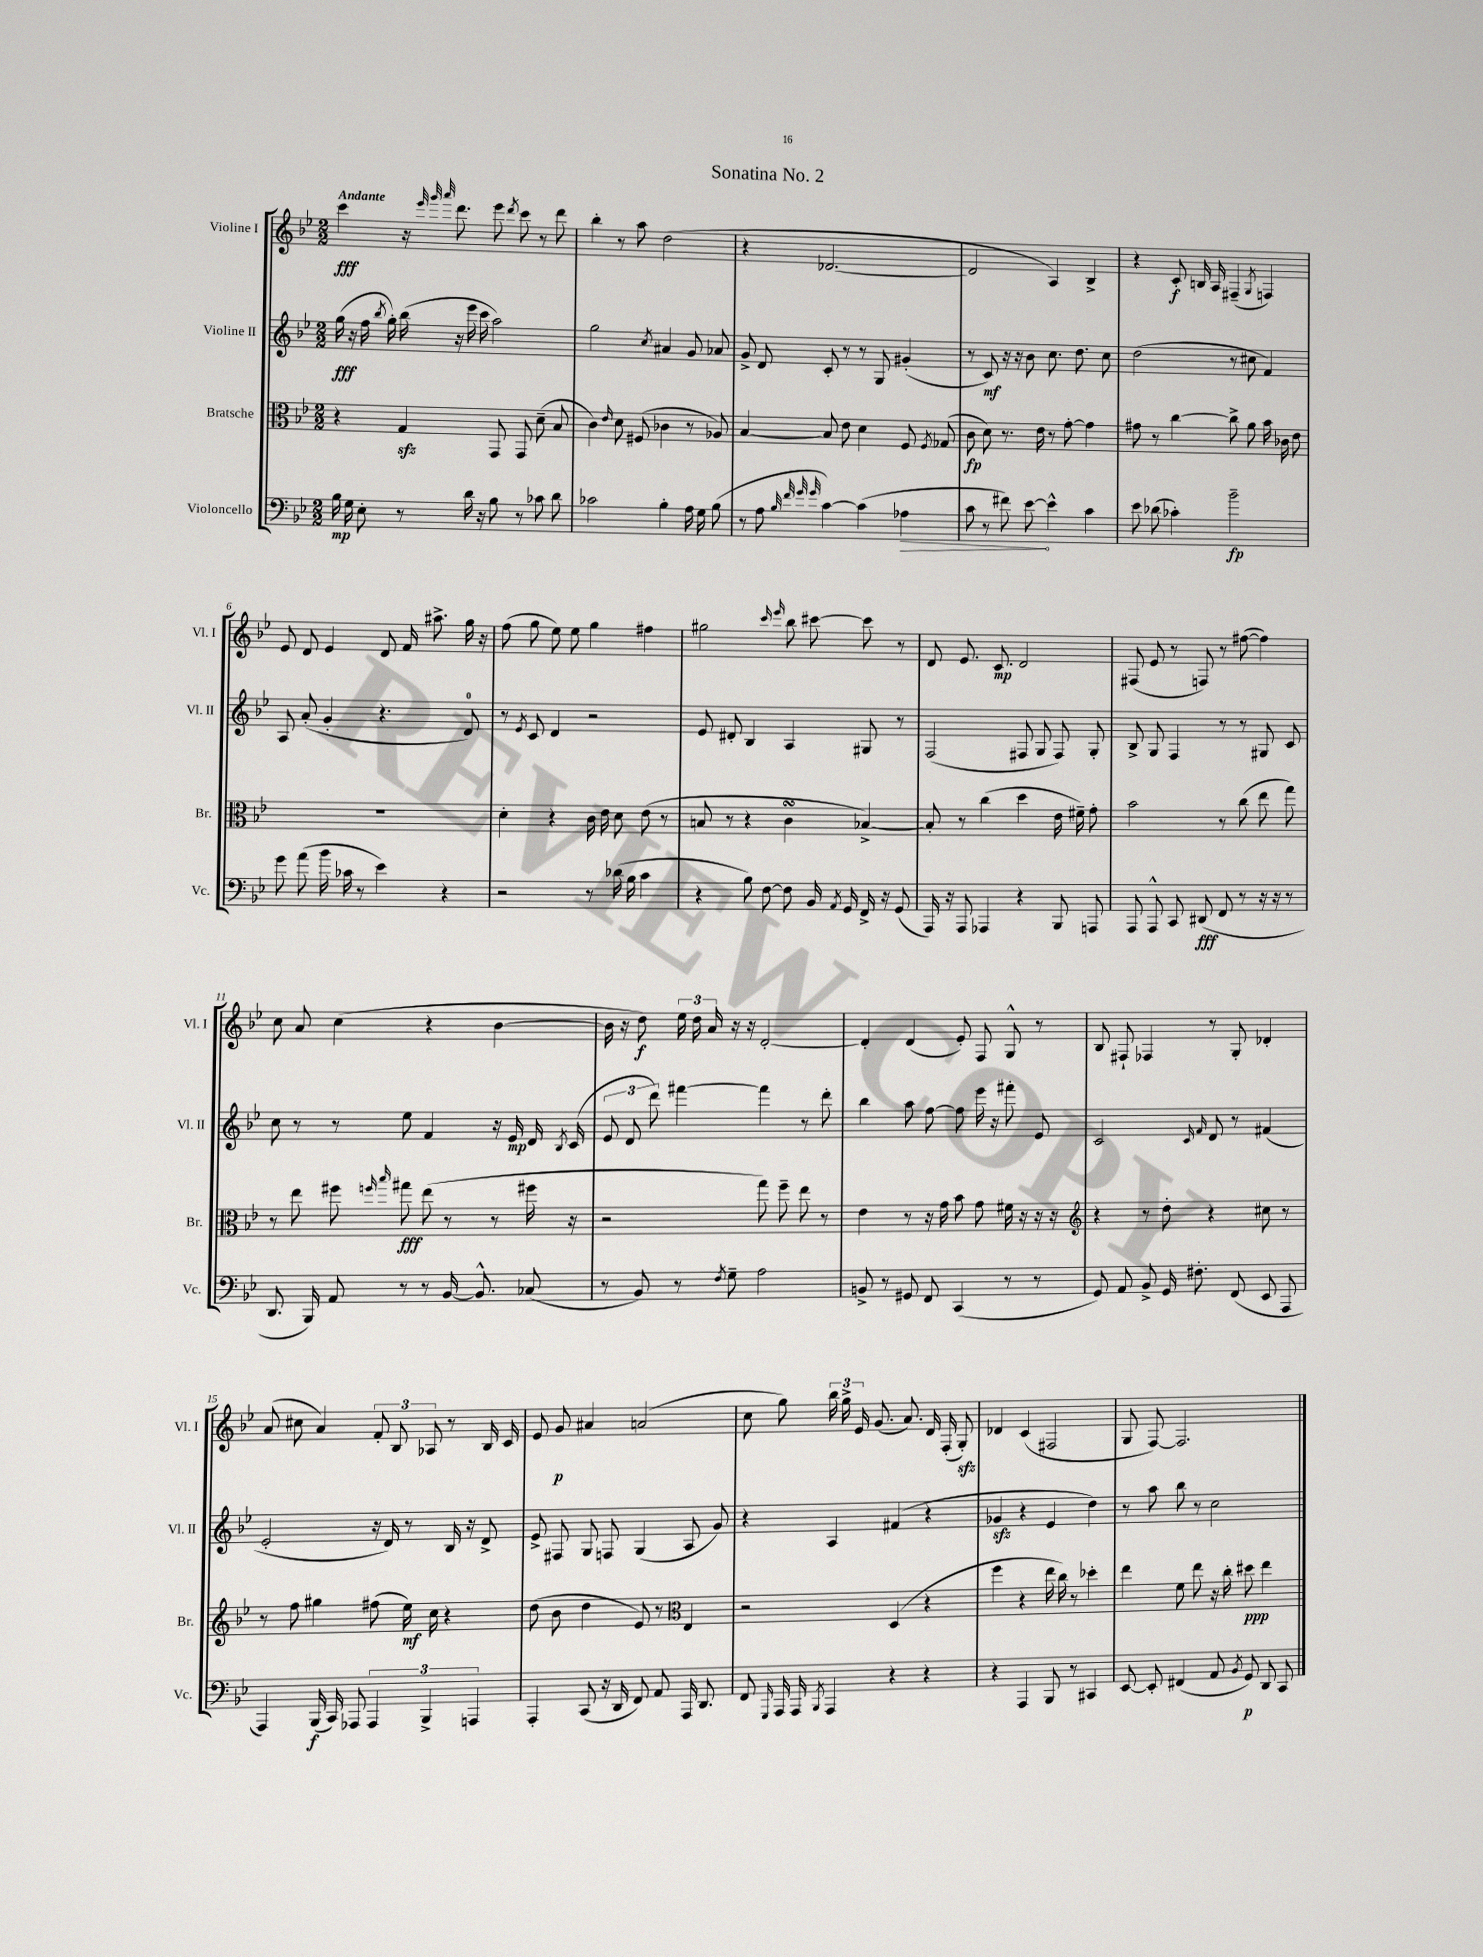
\header { title = "Sonatina No. 2" }
<<
\new StaffGroup <<
\new Staff = "s0" \with { instrumentName = "Violine I" shortInstrumentName = "Vl. I" } {
    \clef treble \key bes \major \numericTimeSignature \time 2/2 \tempo "Andante"
    \autoBeamOff c'''4\fff r16 \grace { ees'''32 g'''32 a'''32 } d'''8. ees'''8 \acciaccatura { d'''8 } c'''8 r8 d'''8 |
    bes''4-. r8 a''8 d''2( |
    r4 des'2.~ |
    des'2 a4) bes4-> |
    r4 c'8-.\f b16 a16 fis4--( \acciaccatura { g8 } f4) |
    ees'8 d'8 ees'4 d'8 f'16 ais''8.-> g''16 r16 |
    f''8( g''8 ees''8) ees''8 g''4 fis''4 |
    gis''2 \grace { c'''16 ees'''16 } bes''8 cis'''8~ cis'''8 r8 |
    d'8 ees'8. c'8.\mp d'2 |
    fis8( ees'8 r8 f8) r8 fis''8~( fis''4) |
    c''8 a'8 c''4( r4 bes'4~ |
    bes'16 r16 d''8\f) \tuplet 3/2 { ees''16 d''16 a'16 } r16 r16 d'2~-. |
    d'4-. d'4( ees'8-.) f8 g8-^ r8 |
    bes8 fis8-! fes4 r8 g8-. des'4-. |
    a'8( cis''8 a'4) \tuplet 3/2 { f'8-. bes8 aes8 } r8 bes16 c'16 |
    ees'8 g'8\p ais'4 a'2( |
    c''8 g''8) \tuplet 3/2 { bes''16 g''16-> ees'16 } g'8.( a'8.) d'16 f16-.( g8-.\sfz) |
    des'4 c'4( fis2 |
    g8 f8~) f2. \bar "|." |
}
\new Staff = "s1" \with { instrumentName = "Violine II" shortInstrumentName = "Vl. II" } {
    \clef treble \key bes \major \numericTimeSignature \time 2/2
    \autoBeamOff g''16\fff( r16 f''16 \acciaccatura { bes''8 } g''16-.) bes''16( r16 ees'''16 c'''16 a''2) |
    g''2 \acciaccatura { c''8 } ais'4 g'8 aes'8 |
    g'8-> d'8 c'8-. r8 r8 g8 gis'4-.( |
    r8 c'8\mf) r16 r16 bes'8 c''8. d''8. c''8 |
    d''2( r8 cis''8 f'4) |
    a8 a'8-.( g'4-. r4. d'8-0) |
    r8 \acciaccatura { ees'8 } c'8 d'4 r2 |
    ees'8 dis'8-. bes4 a4 gis8 r8 |
    f2( fis8 g8 fis8) g8-. |
    bes8-> g8 f4 r8 r8 gis8 c'8 |
    c''8 r8 r8 ees''8 f'4 r16 ees'16\mp d'16 \acciaccatura { bes8 } c'16( |
    \tuplet 3/2 { ees'8 d'8 d'''8) } fis'''4~ fis'''4 r8 d'''8-. |
    bes''4 a''8 f''8~ f''8 ees'''16 r16 fis'''8-. ees'8 |
    c'2 \grace { c'16 f'16 } d'8 r8 fis'4( |
    ees'2-. r16 d'16) r8 bes16 r16 d'8-> |
    ees'8-> fis8 g8 f8 g4( a8 g'8) |
    r4 a4 fis'4( r4 |
    ges'4\sfz r4 ees'4 d''4) |
    r8 a''8 bes''8 r8 c''2 \bar "|." |
}
\new Staff = "s2" \with { instrumentName = "Bratsche" shortInstrumentName = "Br." } {
    \clef alto \key bes \major \numericTimeSignature \time 2/2
    \autoBeamOff r4 g4\sfz g,8 g,8 d'8--( bes8 |
    c'4) \grace { ees'16 } d'8 fis8( ces'4 r8 aes8) |
    bes4~ bes8 ees'8 d'4 f8 \acciaccatura { f8 } ges8( |
    c'8\fp d'8) r8. ees'16 r8 g'8~-. g'4 |
    gis'8 r8 c''4~ c''8-> a'8 bes'16 ces'16 ees'8 |
    R1 |
    d'4-. r4 c'16 ees'16 d'8 ees'8( r8 |
    b8 r8 r4 c'4\turn bes4~->) |
    bes8-. r8 c''4( d''4 ees'16 fis'16--) g'8-. |
    bes'2 r8 c''8( ees''8 g''8) |
    r8 ees''8 fis''8 \grace { f''16 bes''16 } gis''8\fff ees''8( r8 r8 fis''16 r16 |
    r2 g''8) f''8-- ees''8 r8 |
    ees'4 r8 r16 g'16 bes'8 g'8 fis'16 r16 r16 r16 |
    \clef treble r4 r8 d''8-. r4 cis''8 r8 |
    r8 f''8 gis''4 fis''8( ees''16\mf) c''16 r4 |
    d''8( bes'8 d''4 ees'8) r8 \clef alto ees4 |
    r2 d4( r4 |
    f''4 r4 ees''16 c''16) r8 des''4-. |
    ees''4 f'8 ees''8 r16 c''16-. dis''8\ppp ees''4 \bar "|." |
}
\new Staff = "s3" \with { instrumentName = "Violoncello" shortInstrumentName = "Vc." } {
    \clef bass \key bes \major \numericTimeSignature \time 2/2
    \autoBeamOff bes16\mp g16 ees8-. r8 d'16 r16 bes8 r8 ces'8 d'8 |
    ces'2 bes4-. a16 g16 bes8( |
    r8 a8 \grace { bes32 f'32 g'32 g'32 } c'4~) c'4( \once \override Hairpin.circled-tip = ##t aes4\> |
    c'8 r8 fis'8) ees'8~\! ees'4-^ c'4 |
    ees'8 des'8( ces'4-.) bes'2--\fp |
    g'8 a'8( bes'16 ces'16 r8 ees'4) r4 |
    r2 r8 des'16( bes16 c'4 |
    r4 bes8) f8~ f8 bes,16 \acciaccatura { a,8 } g,16 f,16-> r16 g,8( |
    a,,16) r16 a,,8 aes,,4 r4 bes,,8 a,,8 |
    a,,8 a,,8-^ c,8 dis,8\fff( f,8 r8 r16 r16 r8 |
    d,8. bes,,16) a,8 r8 r8 bes,16~ bes,8.-^ ces8( |
    r8 bes,8) r8 \acciaccatura { f8 } g8-- a2 |
    b,8-> r8 gis,8 f,8 c,4( r8 r8 |
    g,8) a,8 bes,8-> g,16 fis8.-. f,8( ees,8 a,,8 |
    a,,4) bes,,16\f( c,16) aes,,8 \tuplet 3/2 { aes,,4 bes,,4-> a,,4 } |
    a,,4-. c,8( r16 d,16 f,8) a,8 a,,16 d,8. |
    f,8 \grace { g,,16 } a,,16 a,,16 \acciaccatura { bes,,8 } a,,4 r4 r4 |
    r4 a,,4 bes,,8 r8 cis,4 |
    ees,8~ ees,8-. fis,4( a,8 \acciaccatura { bes,8 } g,8\p) d,8 c,8 \bar "|." |
}
>>
>>
